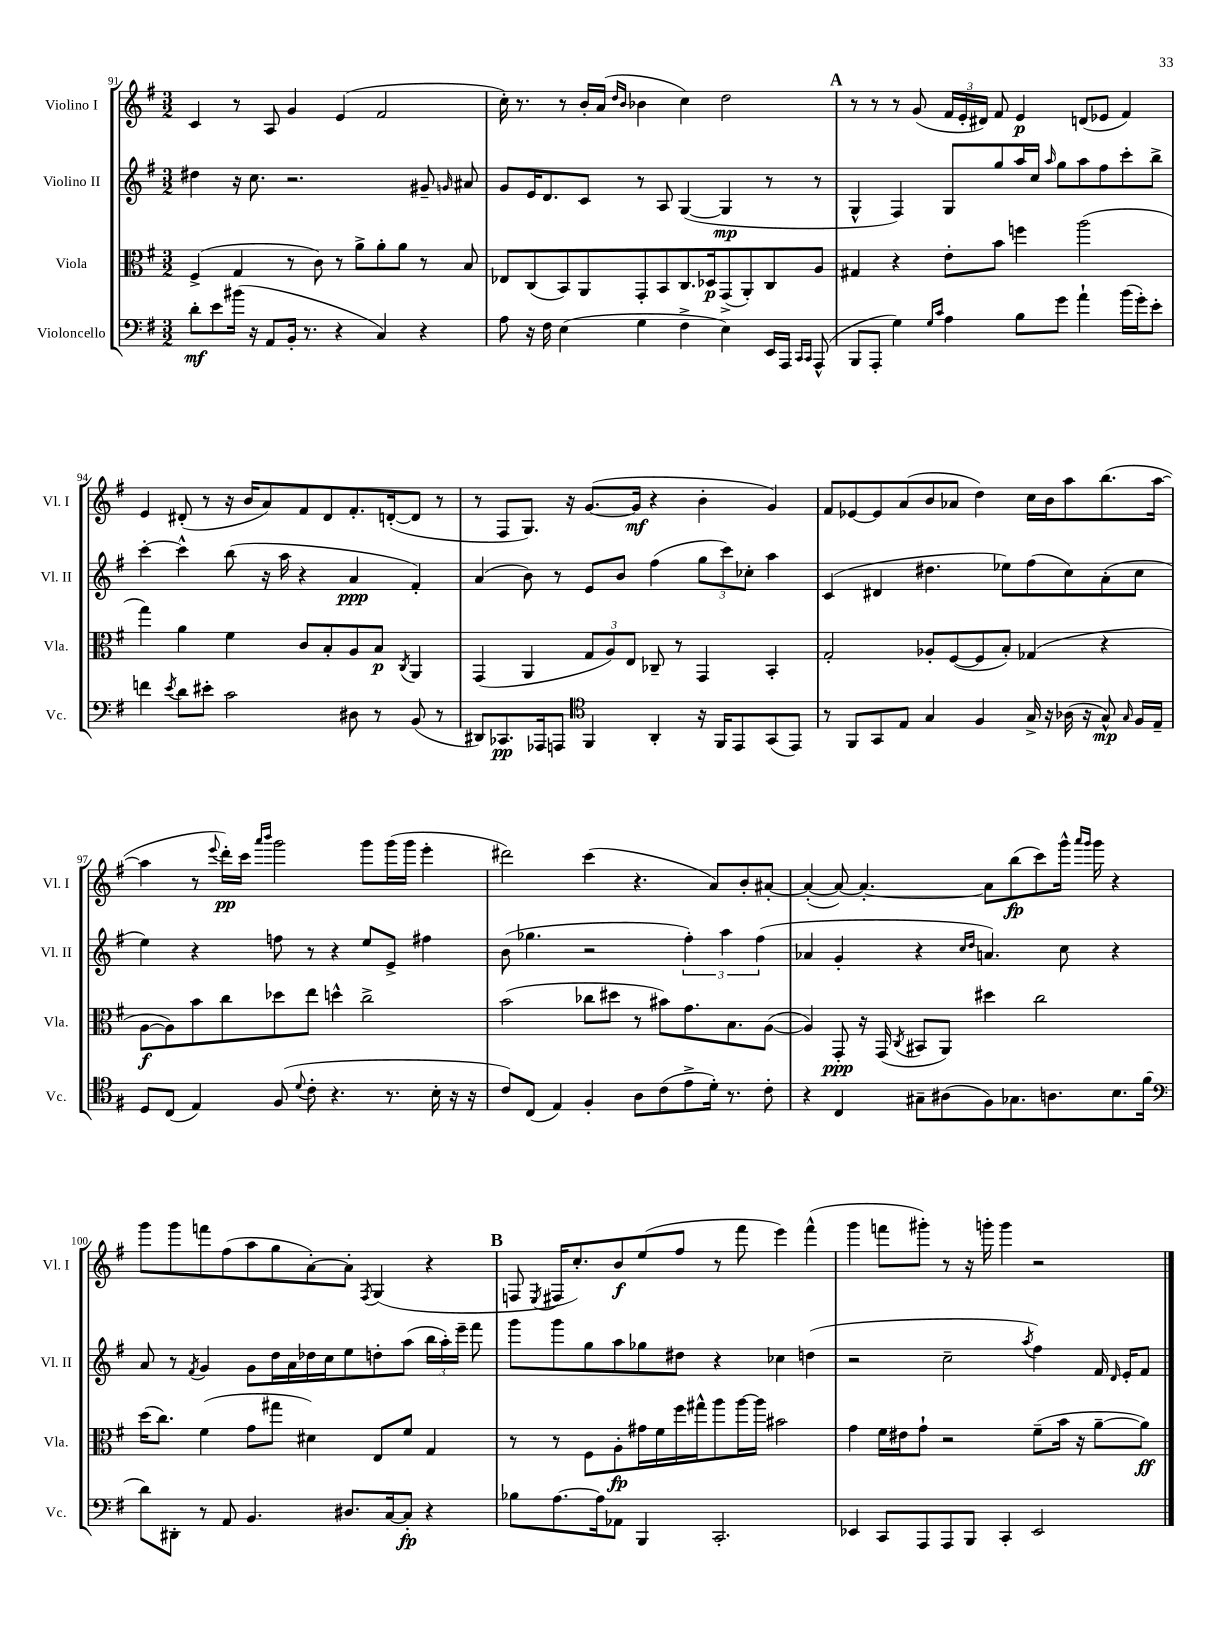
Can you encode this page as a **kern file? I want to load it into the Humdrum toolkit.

**kern	**dynam	**kern	**dynam	**kern	**dynam	**kern	**dynam
*part4	*part4	*part3	*part3	*part2	*part2	*part1	*part1
*staff4	*staff4	*staff3	*staff3	*staff2	*staff2	*staff1	*staff1
*I"Violoncello	*	*I"Viola	*	*I"Violino II	*	*I"Violino I	*
*I'Vc.	*	*I'Vla.	*	*I'Vl. II	*	*I'Vl. I	*
*clefF4	*	*clefC3	*	*clefG2	*	*clefG2	*
*k[f#]	*	*k[f#]	*	*k[f#]	*	*k[f#]	*
*M3/2	*	*M3/2	*	*M3/2	*	*M3/2	*
=91	=91	=91	=91	=91	=91	=91	=91
8d'\L	mf	(4F#^/	.	4dd#X\	.	4c/	.
8e\	.	.	.	.	.	.	.
(16b#X\Jk	.	4G/	.	16r	.	8r	.
16r	.	.	.	8.cc\	.	.	.
8AA/L	.	.	.	.	.	8A/	.
16BB'/Jk	.	8r	.	2.r	.	4g/	.
8.r	.	.	.	.	.	.	.
.	.	8c\)	.	.	.	.	.
4r	.	8r	.	.	.	(4e/	.
.	.	8a^\L	.	.	.	.	.
4C/)	.	8a'\	.	.	.	2f#/	.
.	.	8a\J	.	.	.	.	.
4r	.	8r	.	8g#X~/	.	.	.
.	.	.	.	16qqgn/	.	.	.
.	.	8B/	.	8a#X/	.	.	.
=92	=92	=92	=92	=92	=92	=92	=92
8A\	.	8E-X/L	.	8g/L	.	16cc'\)	.
.	.	.	.	.	.	8.r	.
16r	.	(8C/	.	16e/K	.	.	.
16F#\	.	.	.	8.d/	.	.	.
(4E\	.	8BB/)	.	.	.	8r	.
.	.	8AA/	.	8c/J	.	16b'/LL	.
.	.	.	.	.	.	(16a/JJ	.
.	.	.	.	.	.	16qqdd/LL	.
.	.	.	.	.	.	16qqb/JJ	.
4G\	.	8GG'/	.	8r	.	4b-X\	.
.	.	8BB/	.	8A/	.	.	.
4F#^\	.	8.C/	.	([4G/	.	4cc\)	.
.	.	16D-X/k	p	.	.	.	.
4E\)	.	(8GG^/	.	4G/]	mp	2dd\	.
.	.	8AA'/)	.	.	.	.	.
16EE/LL	.	8C/	.	8r	.	.	.
16AAA/JJ	.	.	.	.	.	.	.
16qqCC/LL	.	.	.	.	.	.	.
16qqCC/JJ	.	.	.	.	.	.	.
(8AAA^^/	.	8A/J	.	8r	.	.	.
!!LO:REH:place=s1:t=A
=93	=93	=93	=93	=93	=93	=93	=93
8BBB/L	.	4G#X/	.	4G^^/	.	8r	.
8AAA'/J	.	.	.	.	.	8r	.
4G\)	.	4r	.	4F#/)	.	8r	.
.	.	.	.	.	.	(8g/	.
16qqG/LL	.	.	.	.	.	.	.
16qqc/JJ	.	.	.	.	.	.	.
4A\	.	8e'\L	.	8G/L	.	24f#/LL	.
.	.	.	.	.	.	24e'/	.
.	.	.	.	.	.	24d#X/JJ)	.
.	.	8b\J	.	8gg/	.	8f#/	.
8B\L	.	4ffn\	.	16aa/L	.	4e/	p
.	.	.	.	16cc/JJ	.	.	.
.	.	.	.	16qqaa/	.	.	.
8g\J	.	.	.	8gg\L	.	.	.
4a`\	.	(2aa\	.	8aa\	.	(8dn/L	.
.	.	.	.	8ff#\	.	8e-X/J	.
(16b\LL	.	.	.	8ccc'\	.	4f#/)	.
16g'\J)	.	.	.	.	.	.	.
8e'\J	.	.	.	8bb^\J	.	.	.
!!LO:LB:g=z
=94	=94	=94	=94	=94	=94	=94	=94
4fn\	.	4gg\)	.	[4ccc'\	.	4e/	.
8qe/	.	.	.	.	.	.	.
8d\L	.	4a\	.	4ccc^^\]	.	(8d#X'/	.
8e#X'\J	.	.	.	.	.	8r	.
2c\	.	4f#\	.	(8bb\	.	16r	.
.	.	.	.	.	.	16b/KL	.
.	.	.	.	16r	.	8a/)	.
.	.	.	.	16aa\	.	.	.
.	.	8c/L	.	4r	.	8f#/	.
.	.	8B'/	.	.	.	8d#/	.
8D#X\	.	8A/	.	4a/	ppp	8.f#'/	.
8r	.	8B/J	p	.	.	.	.
.	.	.	.	.	.	([16dn'/k	.
.	.	8qC/	.	.	.	.	.
(8BB/	.	4AA/	.	4f#'/)	.	8d/J]	.
8r	.	.	.	.	.	8r	.
=95	=95	=95	=95	=95	=95	=95	=95
8DD#X/L)	.	(4GG/	.	(4a/	.	8r	.
8.CC-X/	pp	.	.	.	.	8F#/L	.
.	.	4AA/	.	8b\)	.	8.G/J)	.
16AAA-X/k	.	.	.	.	.	.	.
8AAAn/J	.	.	.	8r	.	.	.
.	.	.	.	.	.	16r	.
*clefC4	*	*	*	*	*	*	*
4FF#/	.	12G/L	.	8e/L	.	([8.g/L	.
.	.	12A/)	.	.	.	.	.
.	.	.	.	8b/J	.	.	.
.	.	12E/J	.	.	.	.	.
.	.	.	.	.	.	16g/Jk]	mf
4AA'/	.	8C-X~/	.	(4ff#\	.	4r	.
.	.	8r	.	.	.	.	.
16r	.	4GG/	.	12gg\L	.	4b'\	.
16FF#/KL	.	.	.	.	.	.	.
.	.	.	.	12ccc\)	.	.	.
8EE/	.	.	.	.	.	.	.
.	.	.	.	12cc-X'\J	.	.	.
(8GG/	.	4BB'/	.	4aa\	.	4g/)	.
8EE/J)	.	.	.	.	.	.	.
=96	=96	=96	=96	=96	=96	=96	=96
8r	.	2G'/	.	(4c/	.	8f#/L	.
8FF#/L	.	.	.	.	.	[8e-X/	.
8GG/	.	.	.	4d#X/	.	8e-/]	.
8E/J	.	.	.	.	.	(8a/	.
4G/	.	8A-X'/L	.	4.dd#X\	.	8b/	.
.	.	([8F#/	.	.	.	8a-X/J	.
4F#/	.	8F#/]	.	.	.	4dd\)	.
.	.	8B'/J)	.	8ee-X\L)	.	.	.
16G^/	.	(4G-X/	.	(8ff#\	.	16cc\LL	.
16r	.	.	.	.	.	16b\J	.
(16A-X\	.	.	.	8cc\)	.	8aa\	.
16r	.	.	.	.	.	.	.
8G^^/)	mp	4r	.	(8a'\	.	(8.bb\	.
16qqG/	.	.	.	.	.	.	.
16F#/LL	.	.	.	8cc\J	.	.	.
16E~/JJ	.	.	.	.	.	[16aa\Jk	.
!!LO:LB:g=z
=97	=97	=97	=97	=97	=97	=97	=97
8D/L	.	[8A\L	f	4ee\)	.	4aa\]	.
(8C/J	.	8A\])	.	.	.	.	.
4E/)	.	8b\	.	4r	.	8r	.
.	.	.	.	.	.	8qqeee/	.
.	.	8cc\	.	.	.	16ddd'\LL)	pp
.	.	.	.	.	.	16ccc\JJ	.
.	.	.	.	.	.	16qqaaa/LL	.
.	.	.	.	.	.	16qqbbb/JJ	.
(8F#/	.	8dd-X\	.	8ffn\	.	2ggg\	.
8qqd/	.	.	.	.	.	.	.
8c'\	.	8ee\J	.	8r	.	.	.
4.r	.	4ddn^^\	.	4r	.	.	.
.	.	2cc^\	.	8ee/L	.	8ggg\L	.
8.r	.	.	.	8e^/J	.	(16ggg\L	.
.	.	.	.	.	.	16ggg\JJ	.
.	.	.	.	4ff#X\	.	4eee'\	.
16B'\	.	.	.	.	.	.	.
16r	.	.	.	.	.	.	.
16r	.	.	.	.	.	.	.
=98	=98	=98	=98	=98	=98	=98	=98
8c/L)	.	(2b\	.	(8b\	.	2ddd#X\)	.
(8C/J	.	.	.	4.gg-X\	.	.	.
4E/)	.	.	.	.	.	.	.
4F#'/	.	8cc-X\L	.	2r	.	(4ccc\	.
.	.	8dd#X\J	.	.	.	.	.
8A\L	.	8r	.	.	.	4.r	.
(8c\	.	8b#X\L)	.	.	.	.	.
8e^\	.	8.g\	.	6ff#'\)	.	.	.
16d'\Jk)	.	.	.	.	.	8a/L)	.
.	.	.	.	6aa\	.	.	.
8.r	.	8.B\	.	.	.	.	.
.	.	.	.	.	.	8b'/	.
.	.	.	.	(6ff#\	.	.	.
8c'\	.	([8A\J	.	.	.	[8a#X'/J	.
=99	=99	=99	=99	=99	=99	=99	=99
4r	.	4A/])	.	4a-X/	.	(4a#'/_	.
4C/	.	8GG'/	ppp	4g'/	.	8a#/_)	.
.	.	16r	.	.	.	4.a#'/_	.
.	.	(16GG/	.	.	.	.	.
.	.	8qC/	.	.	.	.	.
8G#X~\L	.	8BB#X/L	.	4r	.	.	.
(8A#X\	.	8AA/J)	.	.	.	.	.
.	.	.	.	16qqcc/LL	.	.	.
.	.	.	.	16qqdd/JJ	.	.	.
8F#\)	.	4dd#X\	.	4.an/)	.	8a#\L]	.
8.G-X\	.	.	.	.	.	(8bb\	fp
.	.	2cc\	.	.	.	8ccc\)	.
8.An\	.	.	.	.	.	.	.
.	.	.	.	8cc\	.	16ggg^^\Jk	.
.	.	.	.	.	.	16qqaaa/LL	.
.	.	.	.	.	.	16qqggg/JJ	.
.	.	.	.	.	.	16ggg\	.
8.B\	.	.	.	4r	.	4r	.
(16f#\Jk	.	.	.	.	.	.	.
!!LO:LB:g=z
=100	=100	=100	=100	=100	=100	=100	=100
*clefF4	*	*	*	*	*	*	*
8d\L)	.	(16dd\KL	.	8a/	.	8ggg\L	.
.	.	8.cc\J)	.	.	.	.	.
8DD#X'\J	.	.	.	8r	.	8ggg\	.
.	.	.	.	8qf#/	.	.	.
8r	.	(4f#\	.	4g/	.	8fffn\	.
8AA/	.	.	.	.	.	(8ff#\	.
4.BB/	.	8g\L	.	8g\L	.	8aa\	.
.	.	8gg#X\J	.	16dd\L	.	8gg\	.
.	.	.	.	16a\	.	.	.
.	.	4d#X\)	.	16dd-X\	.	[8a'\)	.
.	.	.	.	16cc\J	.	.	.
8.D#X/L	.	.	.	8ee\	.	8a'\J]	.
.	.	.	.	.	.	8qF#/	.
.	.	8E/L	.	8ddn'\	.	(4G/	.
[16C/k	.	.	.	.	.	.	.
8C'/J]	fp	8f#/J	.	(8aa\J	.	.	.
4r	.	4G/	.	24bb\LL	.	4r	.
.	.	.	.	24aa'\)	.	.	.
.	.	.	.	24eee~\JJ	.	.	.
.	.	.	.	8fff#\	.	.	.
!!LO:REH:place=s1:t=B
=101	=101	=101	=101	=101	=101	=101	=101
8B-X\L	.	8r	.	8ggg\L	.	8Fn/	.
.	.	.	.	.	.	8qE/	.
[8.A\	.	8r	.	8ggg\	.	16F#X/KL	.
.	.	.	.	.	.	8.cc'/)	.
.	.	8F#\L	.	8gg\	.	.	.
16A\k]	.	.	.	.	.	.	.
8AA-X\J	.	8A'\	fp	8aa\	.	8b/	f
4BBB/	.	16g#X\L	.	8gg-X\	.	(8ee/	.
.	.	16f#\	.	.	.	.	.
.	.	16ff#\	.	8dd#X\J	.	8ff#/J	.
.	.	16gg#X^^\J	.	.	.	.	.
2.CC'/	.	8aa\	.	4r	.	8r	.
.	.	[16aa\L	.	.	.	8fff#\	.
.	.	16aa\JJ]	.	.	.	.	.
.	.	2b#X\	.	4cc-X\	.	4eee\)	.
.	.	.	.	(4ddn\	.	(4fff#^^\	.
=102	=102	=102	=102	=102	=102	=102	=102
4EE-X/	.	4g\	.	2r	.	4ggg\	.
8CC/L	.	16f#\LL	.	.	.	8fffn\L	.
.	.	16e#X\J	.	.	.	.	.
8AAA/	.	8g`\J	.	.	.	8ggg#X'\J)	.
8AAA/	.	2r	.	2cc~\	.	8r	.
8BBB/J	.	.	.	.	.	16r	.
.	.	.	.	.	.	16gggn'\	.
4CC'/	.	.	.	.	.	4ggg\	.
.	.	.	.	8qaa/	.	.	.
2EE-/	.	(8f#~\L	.	4ff#\)	.	2r	.
.	.	16b\Jk	.	.	.	.	.
.	.	16r	.	.	.	.	.
.	.	[8a~\L	.	16f#/	.	.	.
.	.	.	.	16qqd/	.	.	.
.	.	.	.	16e'/KL	.	.	.
.	.	8a\J])	ff	8f#/J	.	.	.
==	==	==	==	==	==	==	==
*-	*-	*-	*-	*-	*-	*-	*-
